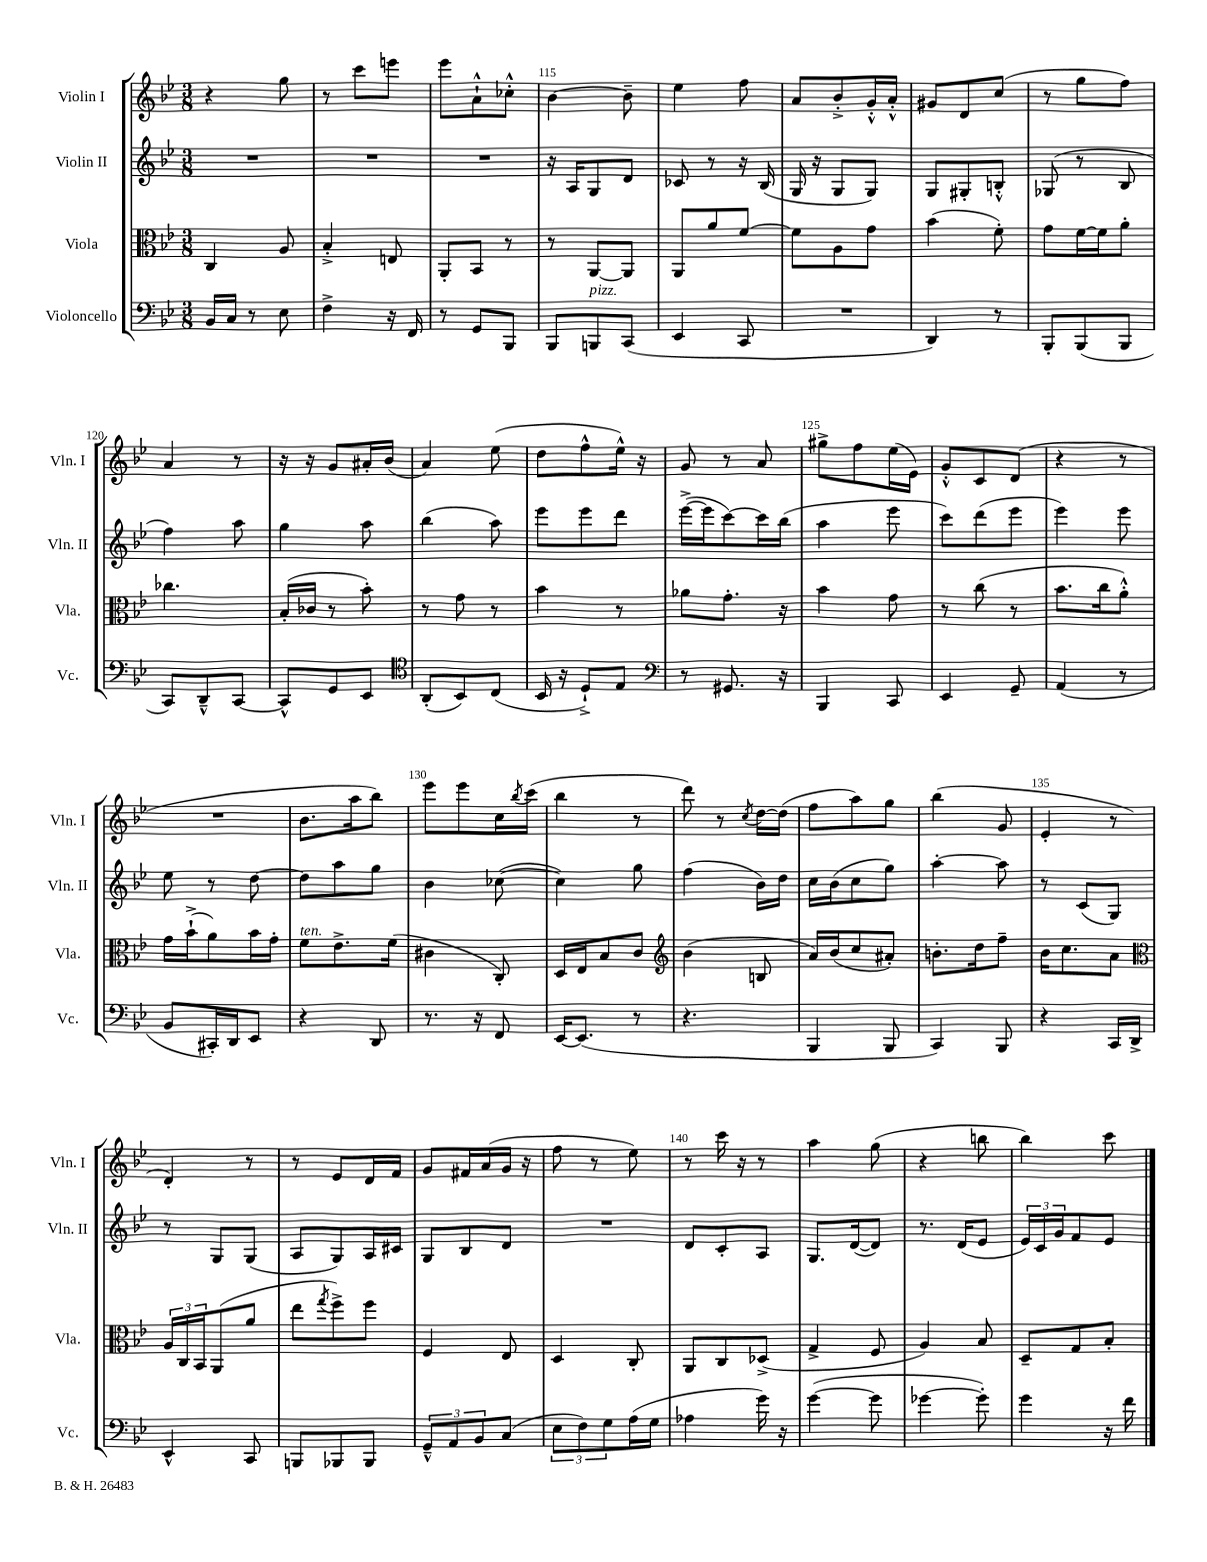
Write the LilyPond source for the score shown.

<<
\new StaffGroup <<
\new Staff = "s0" \with { instrumentName = "Violin I" shortInstrumentName = "Vln. I" } {
    \clef treble \key bes \major \numericTimeSignature \time 3/8
    r4 g''8 |
    r8 c'''8 e'''8 |
    ees'''8 a'8-!-^ ces''8-.-^ |
    bes'4~ bes'8-- |
    ees''4 f''8 |
    a'8 bes'8-.-> g'16-.-^ a'16-.-^ |
    gis'8 d'8 c''8( |
    r8 g''8 f''8) |
    a'4 r8 |
    r16 r16 g'8 ais'16-. bes'16( |
    a'4) ees''8( |
    d''8 f''8-^ ees''16-^) r16 |
    g'8 r8 a'8 |
    gis''8-> f''8 ees''16( ees'16) |
    g'8-.-^ c'8 d'8( |
    r4 r8 |
    R4. |
    bes'8. a''16 bes''8) |
    ees'''8 ees'''8 c''16 \acciaccatura { bes''8 } c'''16( |
    bes''4 r8 |
    d'''8) r8 \acciaccatura { c''8 } d''16~ d''16( |
    f''8 a''8) g''8 |
    bes''4( g'8 |
    ees'4-. r8 |
    d'4-.) r8 |
    r8 ees'8 d'16 f'16 |
    g'8 fis'16 a'16( g'16 r16 |
    f''8 r8 ees''8) |
    r8 c'''16 r16 r8 |
    a''4 g''8( |
    r4 b''8 |
    bes''4) c'''8 \bar "|." |
}
\new Staff = "s1" \with { instrumentName = "Violin II" shortInstrumentName = "Vln. II" } {
    \clef treble \key bes \major \numericTimeSignature \time 3/8
    R4. |
    R4. |
    R4. |
    r16 a16 g8 d'8 |
    ces'8 r8 r16 bes16( |
    g16 r16 g8 g8) |
    g8 gis8-. b8-.-^ |
    ges8( r8 bes8 |
    f''4) a''8 |
    g''4 a''8 |
    bes''4( a''8) |
    ees'''8 ees'''8 d'''8 |
    ees'''16~->( ees'''16 c'''8~) c'''16 bes''16( |
    a''4 ees'''8 |
    c'''8) d'''8( ees'''8 |
    ees'''4) ees'''8 |
    ees''8 r8 d''8~ |
    d''8 a''8 g''8 |
    bes'4 ces''8~( |
    ces''4) g''8 |
    f''4( bes'16) d''16 |
    c''16 bes'16( c''8 g''8) |
    a''4~-. a''8 |
    r8 c'8( g8) |
    r8 g8 g8( |
    a8 g8) a16 cis'16 |
    g8 bes8 d'8 |
    R4. |
    d'8 c'8-. a8 |
    g8. d'16~( d'8) |
    r8. d'16( ees'8 |
    \tuplet 3/2 { ees'16) c'16 g'16 } f'8 ees'8 \bar "|." |
}
\new Staff = "s2" \with { instrumentName = "Viola" shortInstrumentName = "Vla." } {
    \clef alto \key bes \major \numericTimeSignature \time 3/8
    c4 a8 |
    bes4-.-> e8 |
    a,8-. bes,8 r8 |
    r8 a,8~ a,8 |
    a,8 a'8 f'8~ |
    f'8 a8 g'8 |
    bes'4( f'8-.) |
    g'8 f'16~ f'16 a'8-. |
    ces''4. |
    bes16-.( ces'16 r8 bes'8-.) |
    r8 g'8 r8 |
    bes'4 r8 |
    aes'8 g'8.-. r16 |
    bes'4 g'8 |
    r8 c''8( r8 |
    bes'8. c''16 a'8-.-^) |
    g'16 bes'16-!->( a'8) bes'16 g'16-. |
    f'8^\markup { \italic "ten." } ees'8.-> f'16( |
    cis'4 c8-.) |
    d16 ees16 bes8 c'8 |
    \clef treble bes'4( b8 |
    a'16) bes'16( c''8 ais'8-.) |
    b'8.-. d''16 f''8-- |
    bes'16 c''8. a'8 |
    \clef alto \tuplet 3/2 { a16 c16 bes,16 } a,8( a'8 |
    ees''8 \acciaccatura { g''8 } f''8->) f''8 |
    f4 ees8 |
    d4 c8-. |
    a,8 c8 des8->( |
    g4-> f8 |
    a4) bes8 |
    d8-- g8 bes8-. \bar "|." |
}
\new Staff = "s3" \with { instrumentName = "Violoncello" shortInstrumentName = "Vc." } {
    \clef bass \key bes \major \numericTimeSignature \time 3/8
    bes,16 c16 r8 ees8 |
    f4-> r16 f,16 |
    r8 g,8 bes,,8 |
    bes,,8 b,,8^\markup { \italic "pizz." } c,8( |
    ees,4 c,8 |
    R4. |
    d,4) r8 |
    bes,,8-. bes,,8( bes,,8 |
    c,8) d,8---^ c,8~ |
    c,8-^ g,8 ees,8 |
    \clef tenor a,8-.( bes,8) c8( |
    bes,16 r16 d8-!->) ees8 |
    \clef bass r8 gis,8. r16 |
    bes,,4 c,8 |
    ees,4 g,8-- |
    a,4( r8 |
    bes,8 cis,16-.) d,16 ees,8 |
    r4 d,8 |
    r8. r16 f,8 |
    ees,16~ ees,8.( r8 |
    r4. |
    bes,,4 bes,,8 |
    c,4) bes,,8 |
    r4 c,16 d,16-> |
    ees,4-^ c,8 |
    b,,8 bes,,8 bes,,8 |
    \tuplet 3/2 { g,8---^ a,8 bes,8 } c8( |
    \tuplet 3/2 { ees8 f8) g8 } a16( g16 |
    aes4 g'16) r16 |
    g'4~( g'8 |
    ges'4~ ges'8-.) |
    g'4 r16 f'16 \bar "|." |
}
>>
>>
\layout { \context { \Score currentBarNumber = #112 \override BarNumber.break-visibility = ##(#f #t #t) barNumberVisibility = #(every-nth-bar-number-visible 5) } }
